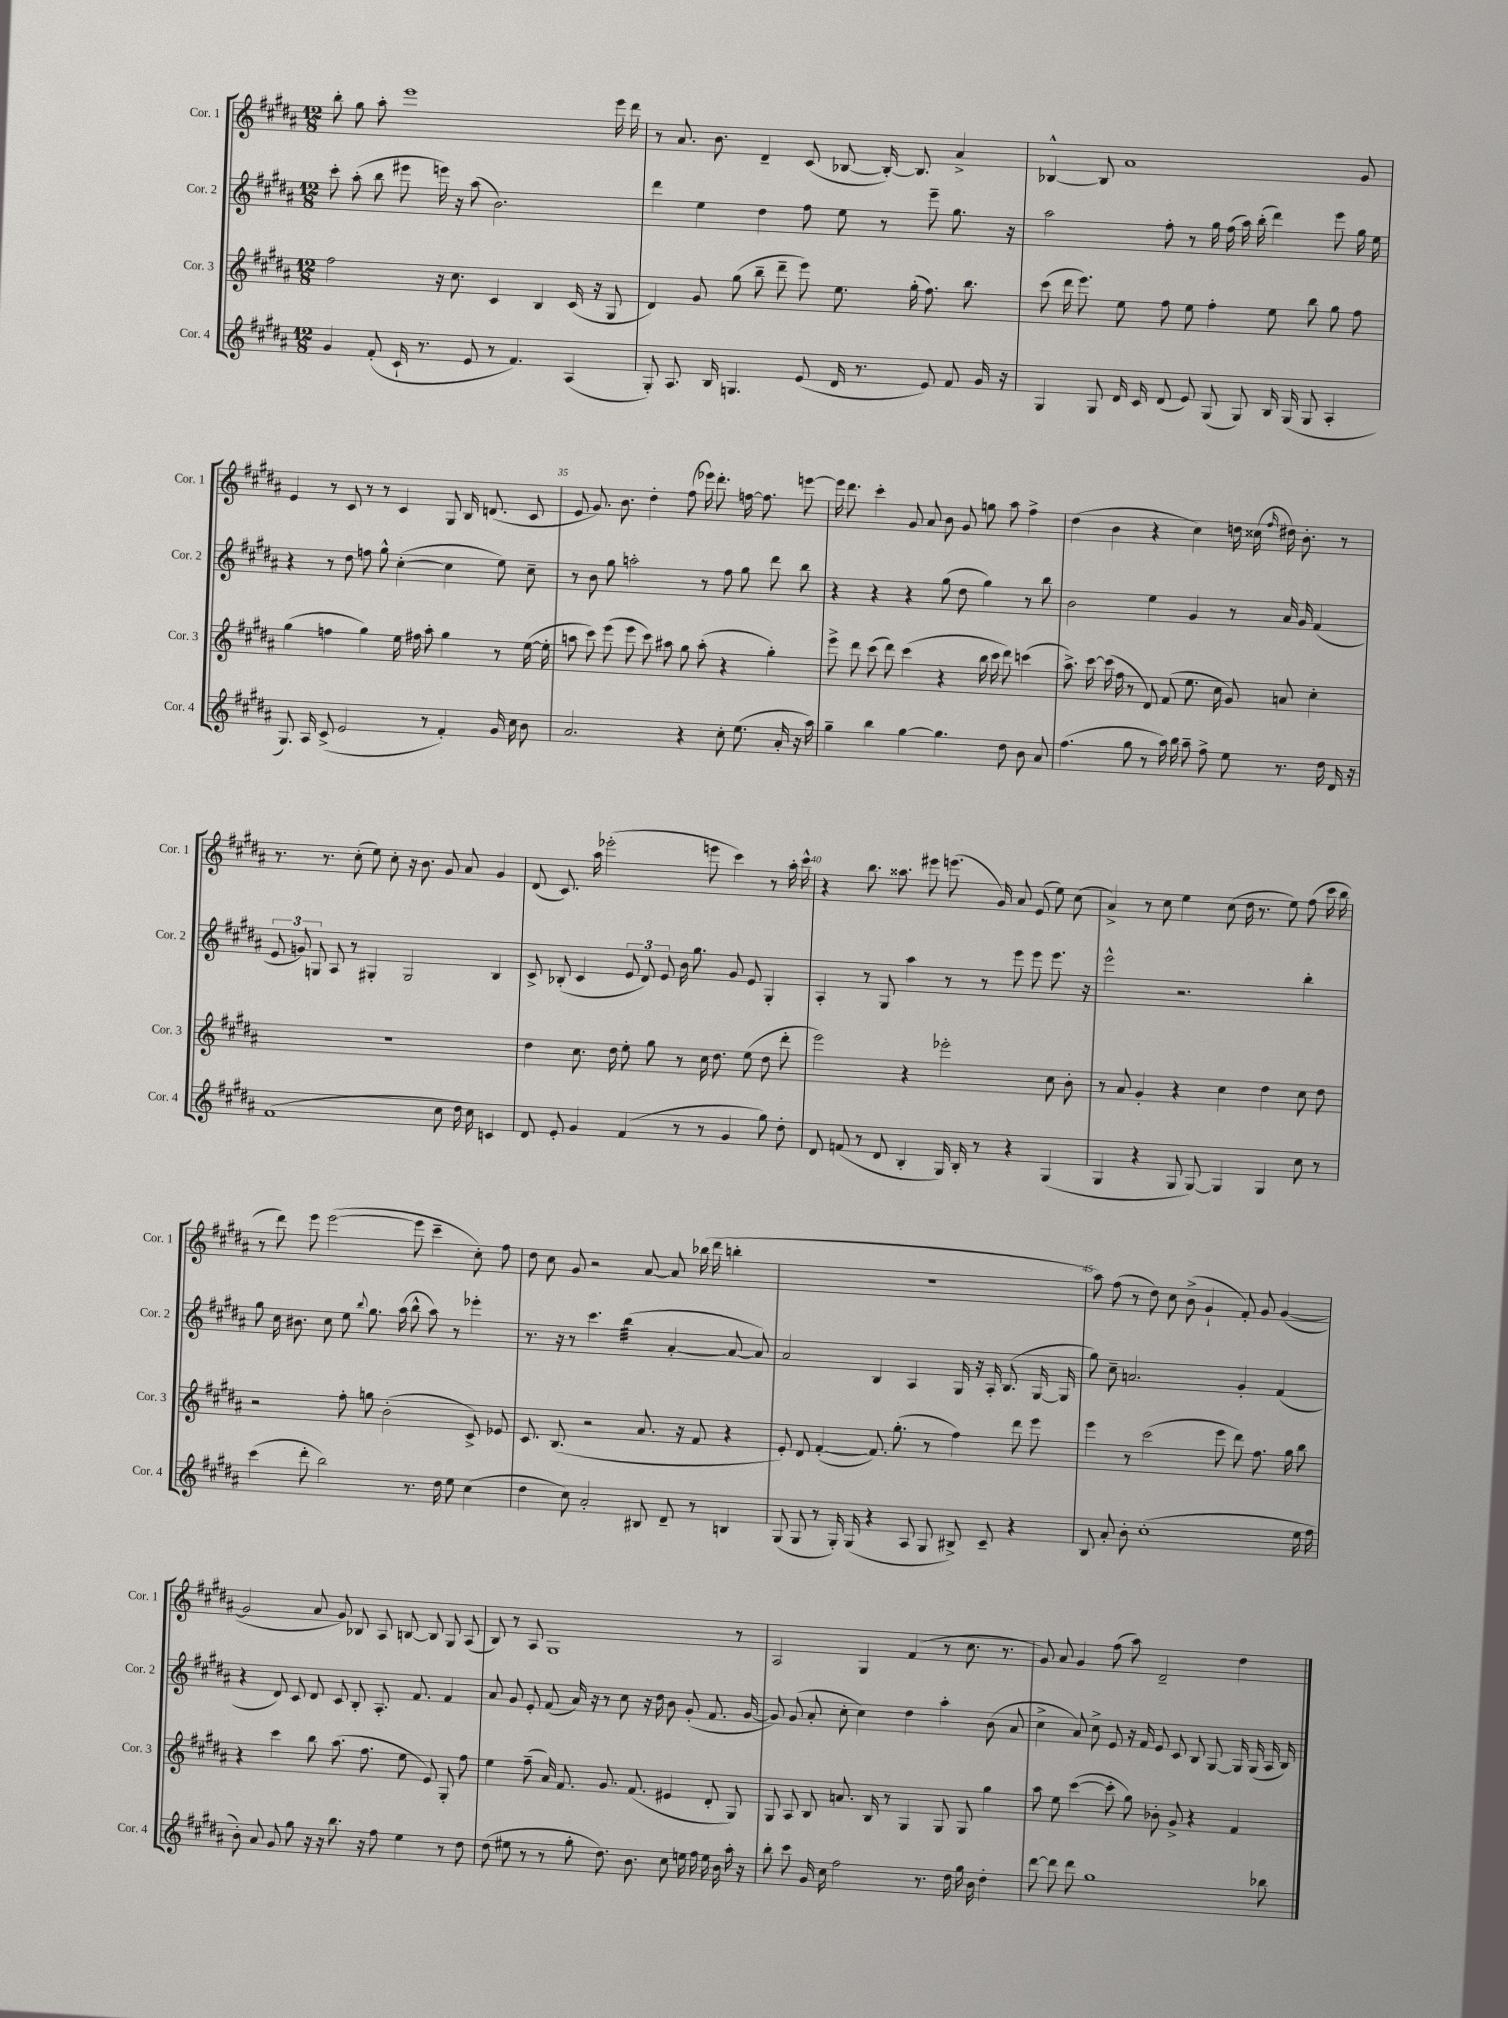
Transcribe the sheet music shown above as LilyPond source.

<<
\new StaffGroup <<
\new Staff = "s0" \with { instrumentName = "Cor. 1" shortInstrumentName = "Cor. 1" } {
    \clef treble \key b \major \numericTimeSignature \time 12/8
    \autoBeamOff b''8-. gis''8 ais''8-. e'''1 e'''16 dis'''16 |
    r8 ais'8. b'8. dis'4-- cis'8( bes8~ bes16~-.) bes8. ais'4-> |
    bes4~-^ bes8 ais'1 gis'8 |
    e'4 r8 cis'8 r8 r8 cis'4 gis8 b16 d'8.( cis'8 |
    e'8 gis'8.) b'8. dis''4-. fis''8( ees'''16) dis'''8.-. f''16~ f''8. e'''8~ |
    e'''16 dis'''8. cis'''4-. gis'8 ais'8 b'8 gis'8 g''8 ais''8 fis''4-> |
    dis''4( b'4 r4 cis''4) d''16 cisis''16( \grace { fis''16 } dis''16) b'8.-. r8 |
    r8. r8. cis''8-.( e''8) cis''8-. r16 b'8. gis'8 ais'8 gis'4 |
    dis'8( cis'8.) ais''16 ees'''2-.( e'''8 cis'''4) r8 ais''16-. cis'''16-^ |
    r4 b''8. aisis''8. eis'''8 e'''8.( gis'16) ais'8 e'8( e''8) cis''8( |
    ais'4->) r8 cis''8 e''4 cis''8( dis''16 r8. e''8) fis''8( cis'''16 b''16 |
    r8 dis'''8) e'''8 e'''2~( e'''8 cis'''4-- cis''8-.) fis''8 |
    dis''8 cis''8 gis'8 r2 ais'8~ ais'8 bes''16( dis'''16 b''4-. |
    R1. |
    ais''8) fis''8( r8 dis''8) cis''8 b'8->( gis'4-! fis'8-.) gis'8 gis'4~( |
    gis'2 ais'8 gis'8) bes8 ais8 b8~ b8 gis8 ais8( |
    b8) r8 ais8 gis1 r8 |
    ais2 gis4 fis'4( r8 cis''8. r8. |
    gis'8) ais'8 gis'4 fis''8( ais''8) dis'2-- dis''4 \bar "|." |
}
\new Staff = "s1" \with { instrumentName = "Cor. 2" shortInstrumentName = "Cor. 2" } {
    \clef treble \key b \major \numericTimeSignature \time 12/8
    \autoBeamOff cis'''8-. ais''8-.( b''8 eis'''8 e'''16) r16 ais''8( b'2.) |
    dis'''4 e''4 dis''4 fis''8 e''8 r8 e'''8-- gis''8. r16 |
    ais''2 fis''8-. r8 gis''16 fis''16( ais''16) b''16-.( dis'''4) e'''8 gis''16 e''16 |
    r4 r8 dis''8 f''8 gis''8-^ cis''4~-.( cis''4 e''8) cis''8-- |
    r8 b'8 gis''8 a''2-. r8 fis''8 gis''8 dis'''8 b''8 |
    r4 r4 r4 gis''8( dis''8 gis''4) r8 b''8 |
    b'2 e''4 gis'4 r8 ais'16 gis'16 fis'4( |
    \tuplet 3/2 { e'8 g'8) g8 } ais8 r8 gis4-. gis2 b4 |
    cis'8-> bes8-.( cis'4 \tuplet 3/2 { e'8 dis'8) e'8 } b'16 gis''8. gis'8 e'8 gis4-. |
    ais4-. r8 gis8 ais''4 r8 r8 e'''8 e'''8 e'''8. r16 |
    e'''2-^ r2. b''4-. |
    gis''8 cis''16 bis'8. cis''8 e''8 \appoggiatura { b''8 } gis''8. ais''16( b''8-^ ais''8) r8 ees'''4-. |
    r8. r16 r8 cis'''4. b''4:32( ais'4~-. ais'8~ ais'8) |
    ais'2 b4 ais4 gis16 r16 ais16-. b8.( gis16~ gis16 |
    gis''8) cis''8-- a'2. gis'4-. fis'4( |
    r4 dis'8) cis'8 dis'8 cis'8 b8-. ais8.-. fis'8. fis'4 |
    ais'8 gis'8 e'8-. fis'8( ais'16) r16 r8 cis''8 r16 dis''16 b'8 gis'8-.( fis'8. gis'16~ |
    gis'8) gis'8( ais'8-. cis''8-. cis''4) dis''4 ais''4-. b'8( ais'8 |
    cis''4-> ais'8) cis''8-> e'8 r16 fis'16 e'8 cis'8 b8 gis8~ gis16 gis16( ais16 b16) \bar "|." |
}
\new Staff = "s2" \with { instrumentName = "Cor. 3" shortInstrumentName = "Cor. 3" } {
    \clef treble \key b \major \numericTimeSignature \time 12/8
    \autoBeamOff fis''2 r16 cis''8. cis'4 b4 cis'16( r16 gis8 |
    dis'4) gis'8 gis''8( b''8-- dis'''8-- e'''8) e''8. gis''16-.( fis''8.) b''8. |
    cis'''8( dis'''16 e'''8.) e''8 fis''8 e''8 fis''4-. e''8 b''8 gis''8 fis''8 |
    gis''4( f''4 gis''4) e''16 fis''16 ais''8-. gis''4 r8 e''16~( e''16-. |
    a''8 cis'''8) e'''8( e'''8 cis'''8) ais''8 gis''8 ais''8-.( r4 gis''4-.) |
    e'''8-> dis'''8 cis'''8( dis'''8) cis'''4( r4 b''16 cis'''16 dis'''8) c'''4( |
    ais''8.->) cis'''16~ cis'''16( fis''16 r8 dis'8) fis'8( e''8. cis''16 gis'8) a'8 cis''4-. |
    R1. |
    dis''4 cis''8. dis''16 e''8-. gis''8 r8 cis''16 dis''8. e''8( dis''8 dis'''8-. |
    e'''2) r4 ees'''2-. cis''8 b'8-. |
    r8 ais'8 gis'4-. r4 cis''4 dis''4 cis''8 dis''8 |
    r2 fis''8-. g''8 b'2-.( cis'8->) ees'8 |
    cis'8. b8.( r2 ais'8. r16 fis'8 r4 |
    e'8-.) dis'8 fis'4~-.( fis'8.) gis''8.-.( r8 fis''4) dis'''8 e'''8 |
    e'''4 r8 cis'''2( e'''8 dis'''8) fis''8. gis''16 b''8 |
    r4 cis'''4 b''8 ais''8.( fis''8. e''8 e'8) gis8-. fis''8 |
    e''4 fis''8--( ais'16) fis'8. gis'8. fis'8.( eis'4 dis'8-. gis8) |
    gis8 ais8 b8 a'8. b16 r8 gis4 gis8 gis8 gis''4 |
    ais''8 e''8 cis'''4~( cis'''8-. gis''8) bes'8-. gis'8-> r4 fis'4 \bar "|." |
}
\new Staff = "s3" \with { instrumentName = "Cor. 4" shortInstrumentName = "Cor. 4" } {
    \clef treble \key b \major \numericTimeSignature \time 12/8
    \autoBeamOff gis'4 fis'8-.( cis'16-! r8. e'8 r8 fis'4.) ais4( |
    gis8-.) ais8. b16 g4. e'8( dis'16 r8. e'8) fis'8 gis'16 r16 |
    gis4 gis8 dis'16 cis'16 dis'8( e'8) gis8( gis8) b16 gis16( gis8 ais4-. |
    gis8.) ais16 cis'8->( e'2 r8 fis'4-.) gis'16 cis''16 b'8 |
    ais'2. r4 cis''8-. e''8.( ais'16-. r16 ais''16) |
    gis''4-- b''4 gis''4~ gis''4. dis''8 b'8 ais'8 |
    fis''4.( gis''8 r8 ais''16) b''16 ais''8-- fis''8-> e''8 r8. dis''16 dis'16 r16 |
    fis'1( cis''8 dis''16 cis''16) c'4 |
    dis'8 e'8-. gis'4 fis'4( r8 r8 gis'4 gis''8) dis''8-. |
    dis'8 f'8( r8 dis'8 b4-. gis16) b16-. r8 r4 gis4( |
    gis4 r4 gis8 gis8~) gis4 gis4 cis''8 r8 |
    cis'''4( dis'''8-. b''2) r8. dis''16 e''8 cis''4( |
    dis''4 cis''8) ais'2-. bis8 dis'8-- r8 b4 |
    gis8( gis8 r8 gis16-.) gis16( r4 ais8 gis8 bis8->) cis'8-- r4 |
    b8 ais'8-. b'8-. cis''1-.( e''16 fis''16 |
    b'8-.) ais'8 gis'8 gis''8 r16 r16 b''8. r16 fis''8 e''4 r8 dis''8 |
    dis''8( eis''8 r8 r8 gis''8-. dis''8.) b'8. cis''8 e''16 fis''16 e''16 b'16 ais''16-. r16 |
    b''8-. cis'''8 gis'16 cis''16 fis''2 r8. dis''16 gis''16 b'16 dis''4-. |
    dis'''8~ dis'''8 dis'''8 gis''1 bes''8 \bar "|." |
}
>>
>>
\layout { \context { \Score currentBarNumber = #31 \override BarNumber.break-visibility = ##(#f #t #t) barNumberVisibility = #(every-nth-bar-number-visible 5) } }
